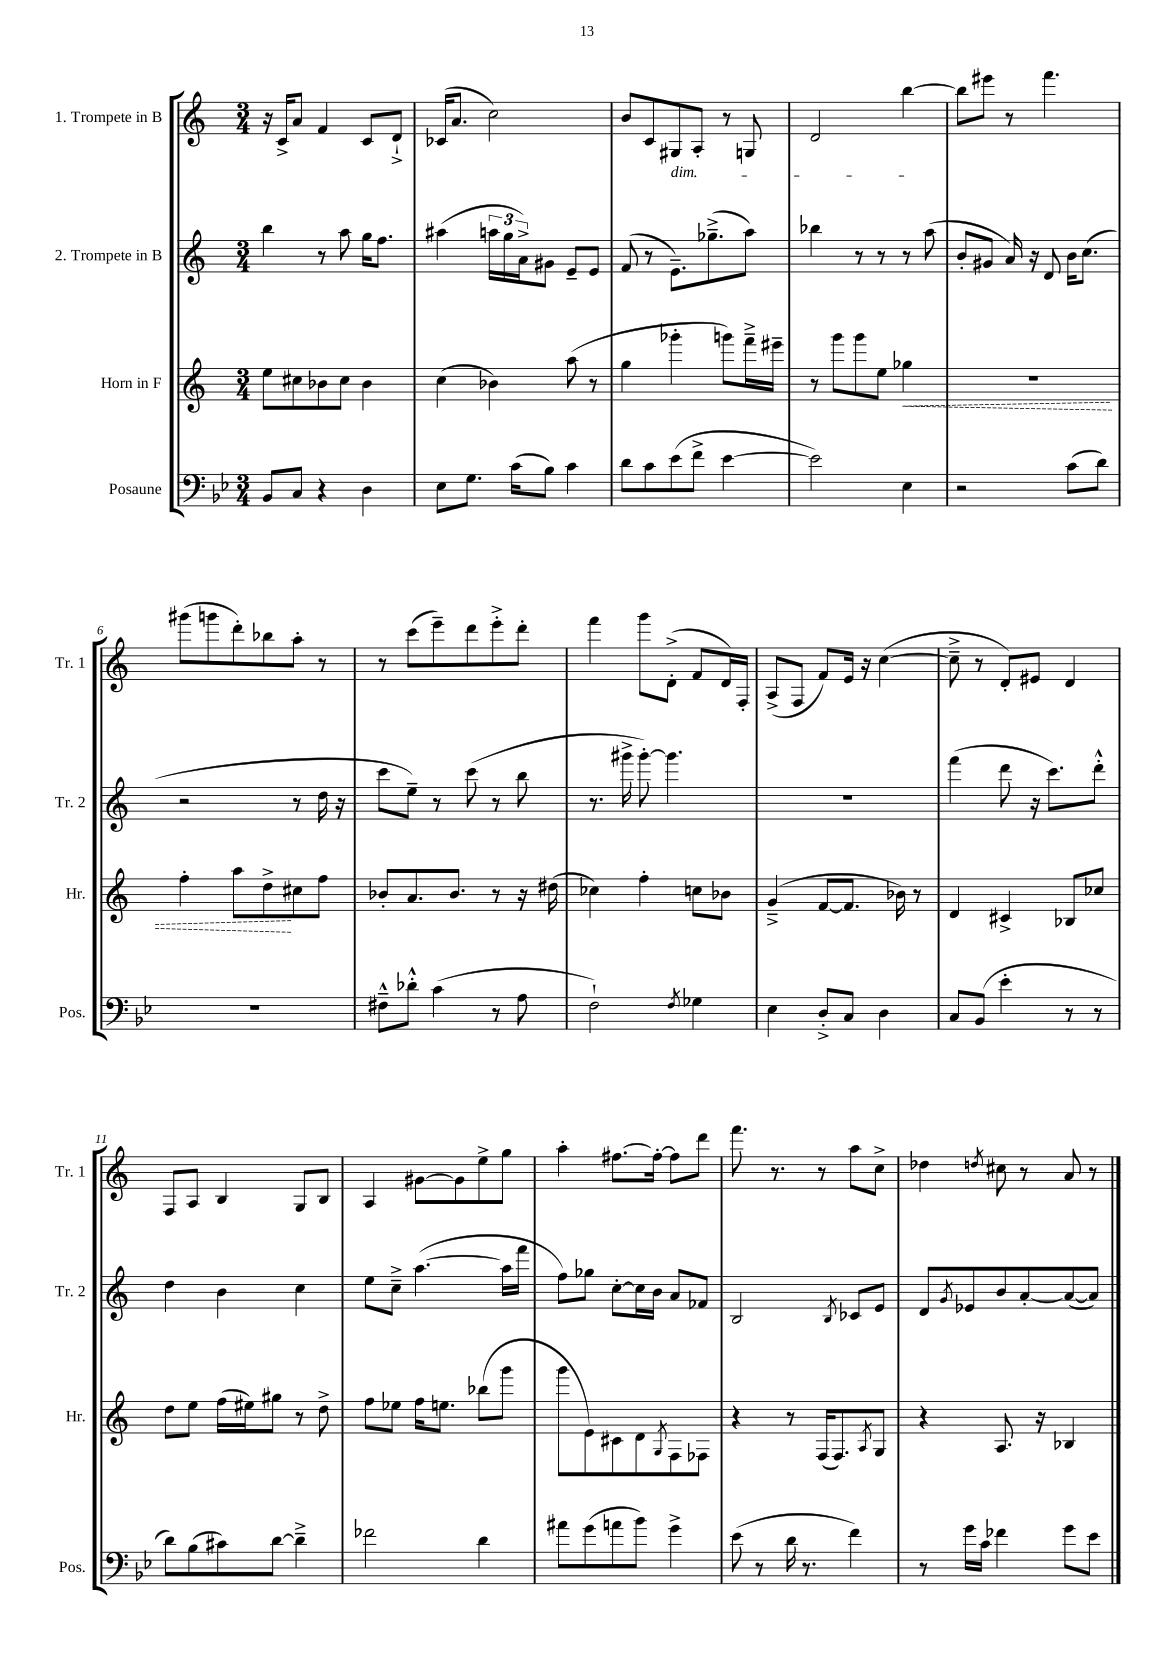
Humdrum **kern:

**kern	**kern	**kern	**kern
*staff4	*staff3	*staff2	*staff1
*clefF4	*clefG2	*clefG2	*clefG2
*k[b-e-]	*k[]	*k[]	*k[]
*M3/4	*M3/4	*M3/4	*M3/4
8BB-/L	8ee\L	4bb\	16r
.	.	.	16c^/LK
8C/J	8cc#\	.	8a/J
4r	8b-\	8r	4f/
.	8cc#\J	8aa\	.
4D\	4b-\	16gg\LK	8c/L
.	.	8.ff\J	.
.	.	.	8d`^/J
=	=	=	=
8E-\L	(4cc\	(4aa#\	(16c-/LK
.	.	.	8.a/J
8.G\J	.	.	.
.	4b-\)	24aa\LL	2cc\)
.	.	24gg\	.
(16c\LK	.	.	.
.	.	24a^\J)	.
8B-\J)	.	8g#\J	.
4c\	(8aa\	8e~/L	.
.	8r	8e/J	.
=	=	=	=
8d\L	4gg\	(8f/	8b/L
8c\	.	8r	8c/
(8e-\	4ggg-'\	8.e~\L)	8G#/
8f^\J	.	.	8A'/J
.	.	(8.gg-~^\	.
[4e-\	8ggg\L)	.	8r
.	16fff~^\L	8aa\J)	8G/
.	16eee#~\JJ	.	.
=	=	=	=
2e-\])	8r	4bb-\	2d/
.	8ggg\L	.	.
.	8ggg\	8r	.
.	8ee\J	8r	.
4E-\	4gg-\	8r	[4bb\
.	.	(8aa\	.
=	=	=	=
2r	2.r	8b'/L	8bb\]L
.	.	8g#/J	8eee#\J
.	.	16a/)	8r
.	.	16r	.
.	.	8d/	4.fff\
(8c\L	.	16b\LK	.
.	.	(8.cc\J	.
8d\J)	.	.	.
=	=	=	=
2.r	4ff'\	2r	(8ggg#\L
.	.	.	8ggg\
.	8aa\L	.	8ddd'\)
.	8dd^\	.	8bb-\
.	8cc#\	8r	8aa'\J
.	8ff\J	16dd\	8r
.	.	16r	.
=	=	=	=
8F#~^^\L	8b-'/L	8ccc\L	8r
8d-'^^\J	8.a/	8ee~\J)	(8ccc\L
(4c\	.	8r	8eee~\)
.	8.b-/J	.	.
.	.	(8ccc\	8ddd\
8r	8r	8r	8eee'^\
8A\	16r	8bb\	8ddd'\J
.	(16dd#\	.	.
=	=	=	=
2F`\)	4cc-\)	8.r	4fff\
.	.	16ggg#^\	.
.	4ff'\	[8ggg#'\)	8ggg\L
.	.	4.ggg#\]	(8d'^\J
8qF/	.	.	.
4G-\	8cc\L	.	8f/L
.	8b-\J	.	16d/L)
.	.	.	16F'/JJ
=	=	=	=
4E-\	(4g~^/	2.r	(8A^/L
.	.	.	8F/J
8D'^/L	[8f/L	.	8f/L)
8C/J	8.f/]J	.	16e/Jk
.	.	.	16r
4D\	.	.	([4cc\
.	16b-\)	.	.
.	8r	.	.
=	=	=	=
8C/L	4d/	(4fff\	8cc~^\]
(8BB-/J	.	.	8r
4e-'\	4c#^/	8ddd\	8d'/L)
.	.	16r	8e#/J
.	.	8.ccc\L)	.
8r	8B-/L	.	4d/
8r	8cc-/J	8ddd'^^\J	.
=	=	=	=
8d\L)	8dd\L	4dd\	8F/L
(8B-\	8ee\J	.	8A/J
8c#\)	(16ff\LL	4b\	4B/
.	16ee#\J)	.	.
[8d\J	8gg#\J	.	.
4d~^\]	8r	4cc\	8G/L
.	8dd^\	.	8B/J
=	=	=	=
2f-\	8ff\L	8ee\L	4A/
.	8ee-\J	8cc~^\J	.
.	16ff\LK	([4.aa\	[8g#\L
.	8.ee\J	.	.
.	.	.	8g#\]
4d\	(8bb-\L	.	8ee^\
.	8ggg\J	16aa\]LL	8gg\J
.	.	16fff\JJ	.
=	=	=	=
8a#\L	8ggg\L	8ff\L)	4aa'\
(8g\	8e\)	8gg-\J	.
8a\	8c#\	[8cc'\L	[8.ff#\L
8b-\J)	8d\	16cc\]L	.
.	.	16b\JJ	16ff#'\_Jk
.	8qG/	.	.
4g^\	8F\	8a/L	8ff#\]L
.	8F-\J	8f-/J	8ddd\J
=	=	=	=
(8e-\	4r	2B/	8.fff\
8r	.	.	.
.	.	.	8.r
16d\	8r	.	.
8.r	.	.	.
.	(16F/LK	.	8r
.	8.F/)	.	.
.	.	8qB/	.
4f\)	.	8c-/L	8aa\L
.	8qA/	.	.
.	8G/J	8e/J	8cc^\J
=	=	=	=
8r	4r	8d/L	4dd-\
.	.	8qg/	.
16g\LL	.	8e-/	.
16c\JJ	.	.	.
.	.	.	8qdd/
4f-\	8.A/	8b/	8cc#\
.	.	[8a'/	8r
.	16r	.	.
8g\L	4B-/	(8a/_	8a/
8e-\J	.	8a/]J)	8r
==	==	==	==
*-	*-	*-	*-
